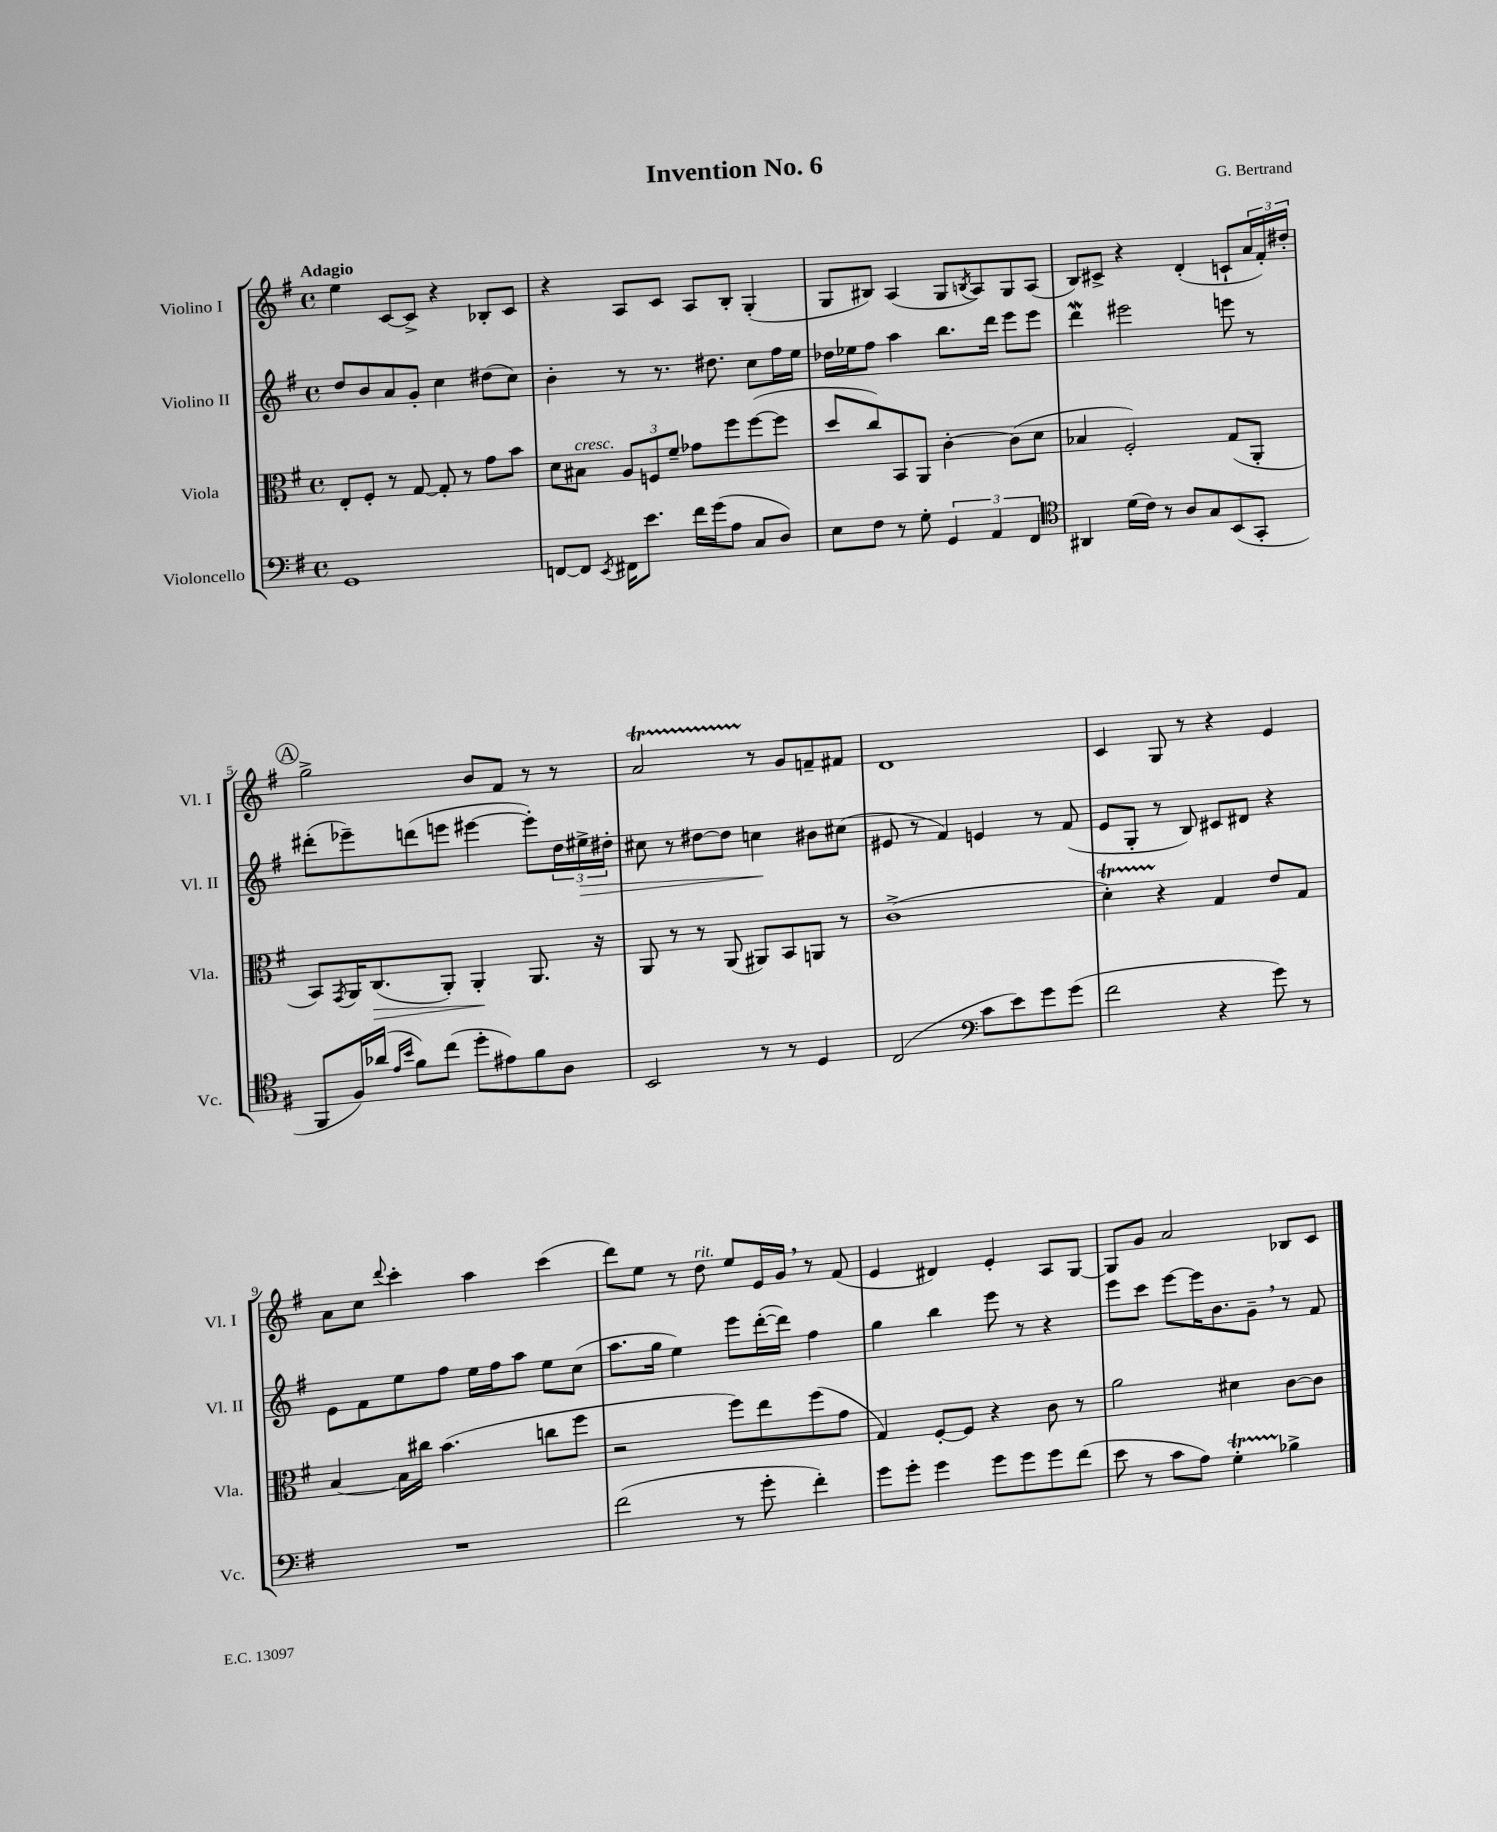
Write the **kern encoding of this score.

**kern	**kern	**dynam	**kern	**dynam	**kern
*part4	*part3	*part3	*part2	*part2	*part1
*staff4	*staff3	*staff3	*staff2	*staff2	*staff1
*I"Violoncello	*I"Viola	*	*I"Violino II	*	*I"Violino I
*I'Vc.	*I'Vla.	*	*I'Vl. II	*	*I'Vl. I
*clefF4	*clefC3	*	*clefG2	*	*clefG2
*k[f#]	*k[f#]	*	*k[f#]	*	*k[f#]
*M4/4	*M4/4	*	*M4/4	*	*M4/4
*met(c)	*met(c)	*	*met(c)	*	*met(c)
=1	=1	=1	=1	=1	=1
!	!	!	!	!	!LO:TX:a:B:t=Adagio
1GG	8E'/L	.	8dd/L	.	4ee\
.	8F#'/J	.	8b/	.	.
.	8r	.	8a/	.	[8c/L
.	[8G/	.	8g'/J	.	8c^/J]
.	8G'/]	.	4cc\	.	4r
.	8r	.	.	.	.
.	8g\L	.	(8dd#X\L	.	8B-X'/L
.	8b\J	.	8cc\J)	.	8c/J
=2	=2	=2	=2	=2	=2
[8FFn/L	8d\L	.	4b'\	.	4r
!	!LO:TX:a:i:t=cresc.	!	!	!	!
8FF/J]	8B#X\J	.	.	.	.
8qEE/	.	.	.	.	.
16FF#X\KL	12A/L	.	8r	.	8A/L
8.e\J	.	.	.	.	.
.	12Fn/	.	.	.	.
.	.	.	8.r	.	8c/J
.	12f#~/J	.	.	.	.
16f#\LL	8g-X\L	.	.	.	8A/L
(16g\J	.	.	8.dd#X\	.	.
8A\J	8ff#\	.	.	.	8B'/J
8C/L	([8ff#\	.	8cc\L	.	(4G'/
8D/J)	8ff#\J]	.	16ff#\L	.	.
.	.	.	16ee\JJ	.	.
=3	=3	=3	=3	=3	=3
8E\L	8dd/L	.	16dd-X\LL	.	8G/L
.	.	.	16ee-X\J	.	.
8F#\J	8cc/)	.	8ff#\J	.	8B#X/J)
8r	8BB/	.	4aa\	.	(4A/
8G'\	8AA/J	.	.	.	.
6GG/	[4c'\	.	8.bb\L	.	8G/L
.	.	.	.	.	8qBn/
.	.	.	.	.	8A/)
6AA/	.	.	.	.	.
.	.	.	16ddd\Jk	.	.
.	(8c\L]	.	8eee\L	.	8G/
6FF#/	.	.	.	.	.
.	8d\J	.	8eee\J	.	(8A/J
=4	=4	=4	=4	=4	=4
*clefC4	*	*	*	*	*
4AA#X/	4B-X/	.	4dddW\	.	8B/L)
.	.	.	.	.	8c#X^/J
(16d\LL	2F#'/)	.	2eee#X\	.	4r
16c\JJ)	.	.	.	.	.
8r	.	.	.	.	.
8A/L	.	.	.	.	(4d'/
8G/	.	.	.	.	.
(8BB/	(8G/L	.	8eeen\	.	8cn`/L
8GG'/J	8AA'/J	.	8r	.	24a/L
.	.	.	.	.	24f#'/)
.	.	.	.	.	24dd#X'/JJ
!!LO:LB:g=z
!!LO:REH:place=s1:t=A
=5	=5	=5	=5	=5	=5
8FF#/L	8BB/L)	.	(8ddd#X'\L	.	2gg^\
.	8qGG/	.	.	.	.
16F#/L)	16AA/K	.	8eee-X~\)	.	.
!	!	!LO:HP:b	!	!	!
(16a-X/JJ	(8.C/	>	.	.	.
16qqe/LL	.	.	.	.	.
16qqb/JJ	.	.	.	.	.
8f#\L)	.	.	(8dddn\	.	.
(8cc\J	8AA'/J)	.	8eeen\J	.	.
8dd'\L	4AA'/	.	[4eee#X\	.	8b/L
8e#X\)	.	.	.	.	8f#/J
8f#\	8.AA/	]	8eee#'\L])	.	8r
8A\J	.	.	24dd\L	.	8r
!	!	!	!	!LO:HP:b	!
.	.	.	24ee#X^\	>	.
.	16r	.	.	.	.
.	.	.	24dd#X'\JJ	.	.
=6	=6	=6	=6	=6	=6
2BB/	8AA/	.	8cc#X\	.	2aT/
.	8r	.	8r	.	.
.	8r	.	[8dd#X\L	.	.
.	(8AA/	.	8dd#\J]	.	.
8r	8AA#X/L)	.	4ccn\	.	8r
8r	8BB/	.	.	.	8g/L
4D/	8AAn/J	.	8b#X\L	]	8fn~/
.	8r	.	(8cc#X\J	.	8f#X/J
=7	=7	=7	=7	=7	=7
(2C/	(1c^	.	8e#X/	.	1d
.	.	.	8r	.	.
.	.	.	4f#/)	.	.
*clefF4	*	*	*	*	*
8c\L	.	.	4en/	.	.
8e\)	.	.	.	.	.
8g\	.	.	8r	.	.
(8g\J	.	.	(8f#/	.	.
=8	=8	=8	=8	=8	=8
2f#\	4dT'\)	.	8e/L	.	4c/
.	.	.	8G'/J	.	.
.	4r	.	8r	.	8G/
.	.	.	8B/)	.	8r
4r	4G/	.	8c#X/L	.	4r
.	.	.	8d#X/J	.	.
8g\)	8e/L	.	4r	.	4e/
8r	8G/J	.	.	.	.
!!LO:LB:g=z
=9	=9	=9	=9	=9	=9
1r	[4B/	.	8e\L	.	8a\L
.	.	.	8f#\	.	8cc\J
.	.	.	.	.	8qqddd/
.	16B\LL]	.	8ee\	.	4ccc'\
.	16cc#X\JJ	.	.	.	.
.	(4.b\	.	8ff#\J	.	.
.	.	.	16ee\LL	.	4aa\
.	.	.	16ff#\J	.	.
.	.	.	8aa\J	.	.
.	8ccn\L	.	8ee\L	.	(4ccc\
.	8ff#\J	.	(8cc\J	.	.
=10	=10	=10	=10	=10	=10
(2f#\	2r	.	8.aa\L	.	8ddd\L)
.	.	.	.	.	8ee\J
.	.	.	16gg\Jk	.	.
.	.	.	4ee\)	.	8r
!	!	!	!	!	!LO:TX:a:i:t=rit.
.	.	.	.	.	8dd\
8r	8ff#\L)	.	8eee\L	.	8ee/L
8g'\	8ee\	.	([16ddd'\L	.	16e/L
.	.	.	16ddd\JJ])	.	16g,/JJ
4f#'\)	(8ff#\	.	4ff#\	.	8r
.	8g\J	.	.	.	(8f#/
=11	=11	=11	=11	=11	=11
8g\L	4G/)	.	4gg\	.	4e/
8g'\J	.	.	.	.	.
4g\	[8F#'/L	.	4bb\	.	4d#X/)
.	8F#/J]	.	.	.	.
8g\L	4r	.	8eee\	.	4e'/
8g\	.	.	8r	.	.
8g\	8c\	.	4r	.	8A/L
(8f#\J	8r	.	.	.	[8G/J
=12	=12	=12	=12	=12	=12
8e\	2a\	.	8eee\L	.	8G/L]
8r	.	.	8ccc\J	.	8g/J
8c\L	.	.	[8eee\L	.	2a/
8A\J)	.	.	16eee\K]	.	.
.	.	.	8.b\	.	.
4GT'\	4d#X\	.	.	.	.
.	.	.	8g~,\J	.	.
4B-X^\	[8c\L	.	8r	.	8B-X/L
.	8c\J]	.	8f#/	.	8c/J
==	==	==	==	==	==
*-	*-	*-	*-	*-	*-
